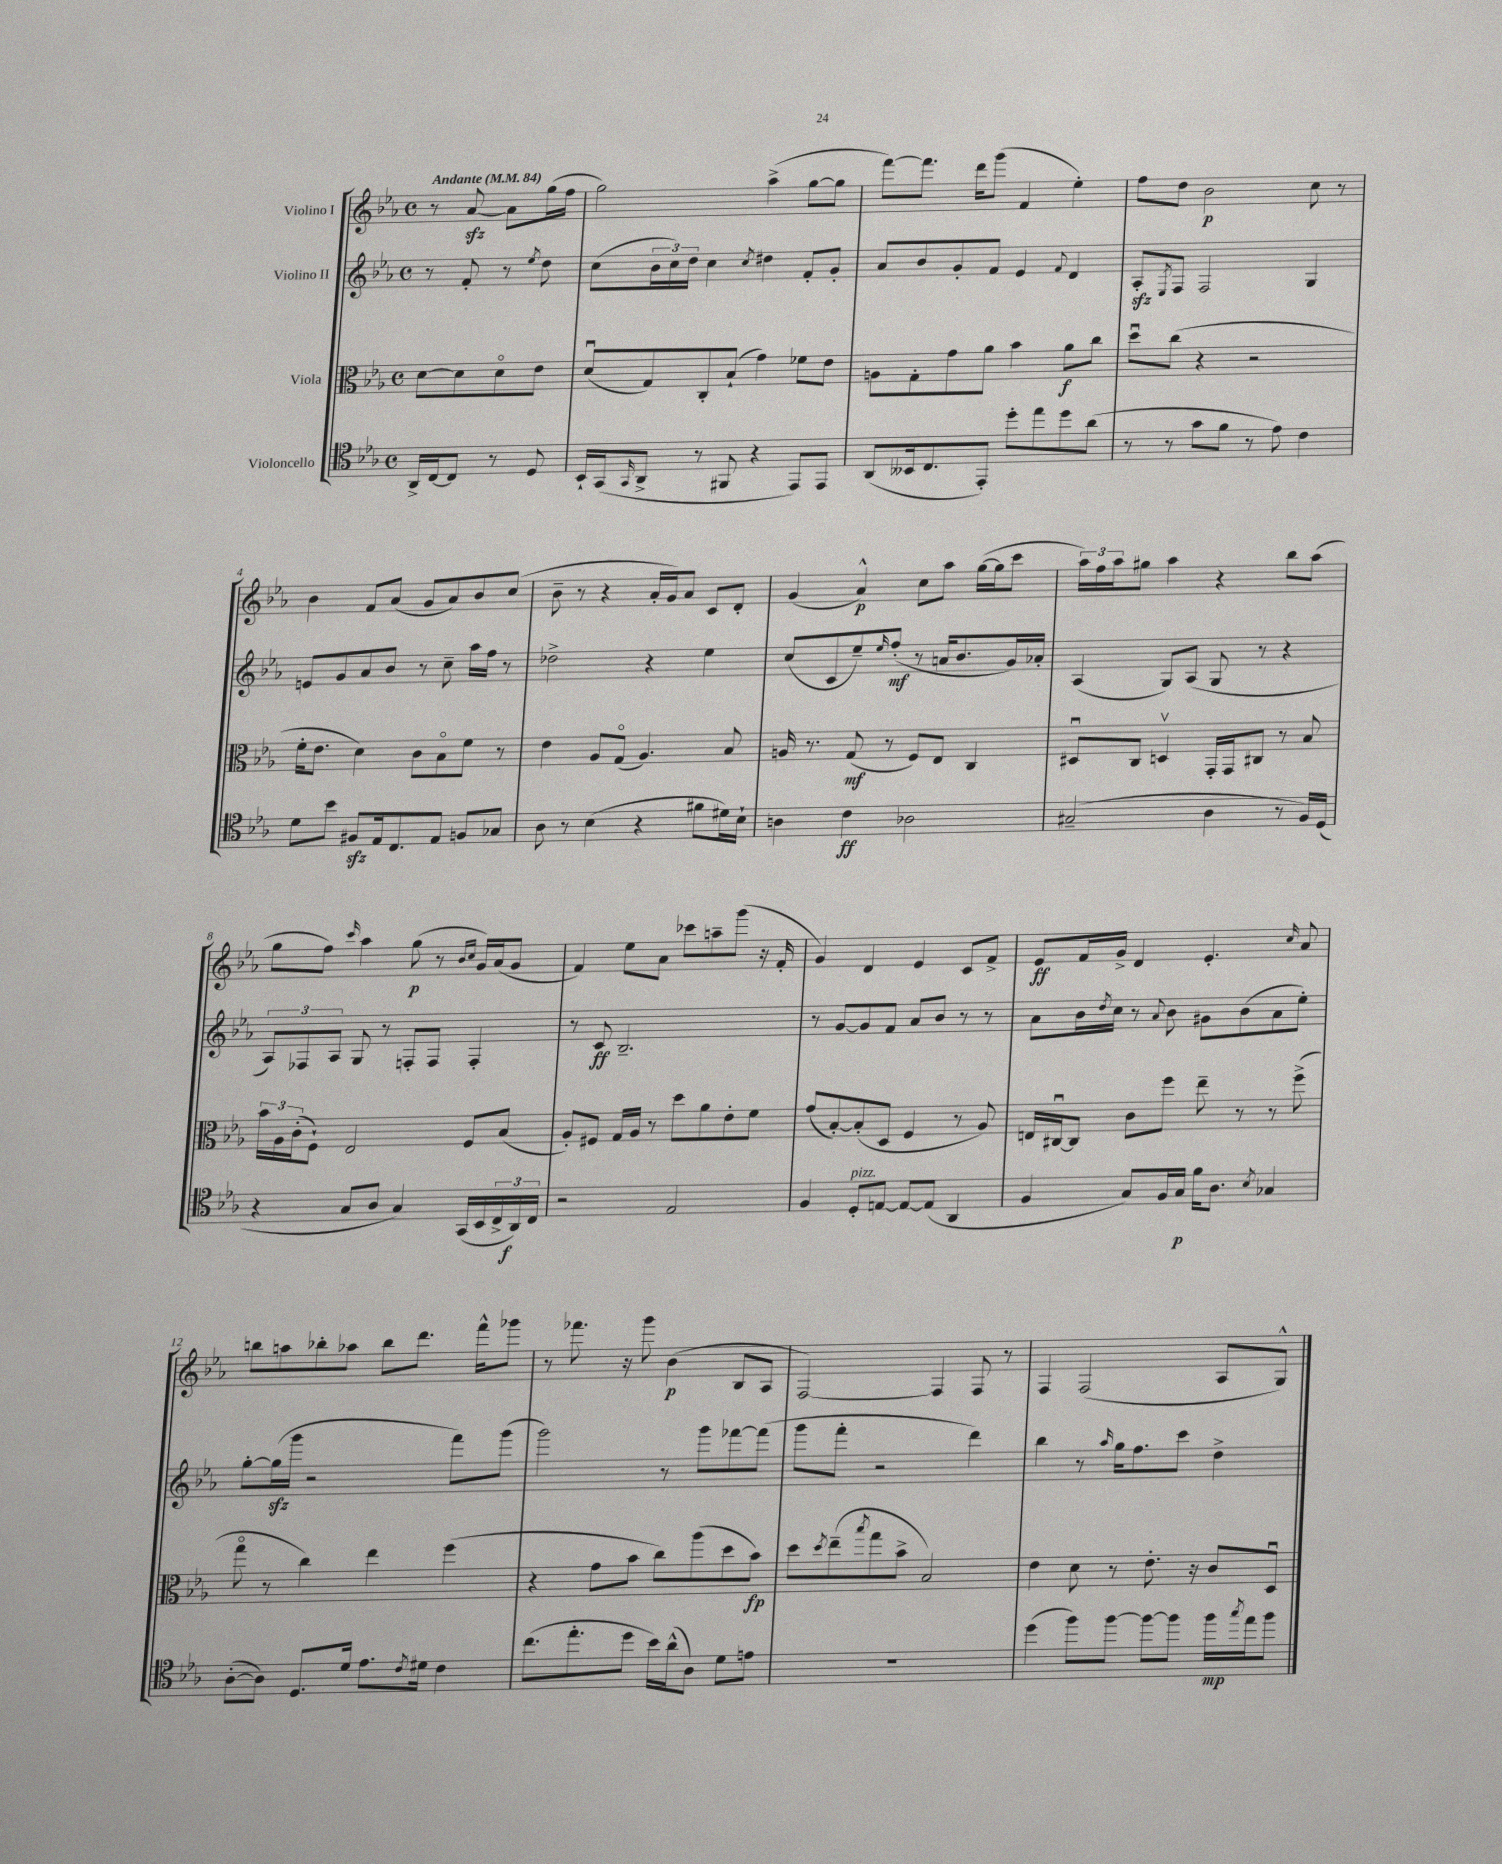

**kern	**dynam	**kern	**dynam	**kern	**dynam	**kern	**dynam
*part4	*part4	*part3	*part3	*part2	*part2	*part1	*part1
*staff4	*staff4	*staff3	*staff3	*staff2	*staff2	*staff1	*staff1
*I"Violoncello	*	*I"Viola	*	*I"Violino II	*	*I"Violino I	*
*clefC4	*	*clefC3	*	*clefG2	*	*clefG2	*
*k[b-e-a-]	*	*k[b-e-a-]	*	*k[b-e-a-]	*	*k[b-e-a-]	*
*M4/4	*	*M4/4	*	*M4/4	*	*M4/4	*
*met(c)	*	*met(c)	*	*met(c)	*	*met(c)	*
*MM84	*	*MM84	*	*MM84	*	*MM84	*
=	=	=	=	=	=	=	=
!	!	!	!	!	!	!LO:TX:a:B:t=Andante	!
16AA-^/LL	.	[8d\L	.	8r	.	8r	.
[16C/J	.	.	.	.	.	.	.
8C/J]	.	8d\]	.	8f'/	.	[8a-zz/	.
8r	.	8d\	.	8r	.	8a-\L]	.
.	.	.	.	8qee-/	.	.	.
8D/	.	8e-\J	.	8dd\	.	(16gg\L	.
.	.	.	.	.	.	16ff\JJ	.
=1	=1	=1	=1	=1	=1	=1	=1
16BB-`/LL	.	(8du/L	.	(8cc\L	.	2gg\)	.
(16GG/J	.	.	.	.	.	.	.
16qqGG/	.	.	.	.	.	.	.
8AA-^/J	.	8G/)	.	24b-\L	.	.	.
.	.	.	.	24cc\)	.	.	.
.	.	.	.	24dd\JJ	.	.	.
8r	.	8C'/	.	4cc\	.	.	.
8FF#X/	.	(8B-`/J	.	.	.	.	.
.	.	.	.	8qcc/	.	.	.
4r	.	4g\)	.	4dd#X\	.	(4aa-^\	.
8EE-/L)	.	8f-X\L	.	8f'/L	.	[8gg\L	.
8EE-/J	.	8e-\J	.	8g'/J	.	8gg\J]	.
=2	=2	=2	=2	=2	=2	=2	=2
(8AA-/L	.	8An\L	.	8a-/L	.	[8fff\L)	.
16BB--X/k	.	8G'\	.	8b-/	.	8.fff\J]	.
8.C/	.	.	.	.	.	.	.
.	.	8g\	.	8g'/	.	.	.
.	.	.	.	.	.	16ddd\KL	.
8EE-'/J)	.	8a-\J	.	8f/J	.	(8ggg\J	.
8dd'\L	.	4b-\	.	4e-/	.	4f/	.
8ee-\	.	.	.	.	.	.	.
.	.	.	.	8qqf/	.	.	.
8dd\	.	8a-\L	f	4d/	.	4ee-'\)	.
(8a-\J	.	8cc\J	.	.	.	.	.
=3	=3	=3	=3	=3	=3	=3	=3
8r	.	8ddu\L	.	8A-zz'/L	.	8ff\L	.
.	.	.	.	8qE-/	.	.	.
8r	.	(8cc\J	.	8F/J	.	8dd\J	.
8g\L	.	4r	.	2F/	.	2b-\	p
8f\J	.	.	.	.	.	.	.
8r	.	2r	.	.	.	.	.
8e-\)	.	.	.	.	.	.	.
4c\	.	.	.	4G/	.	8cc\	.
.	.	.	.	.	.	8r	.
!!LO:LB:g=z
=4	=4	=4	=4	=4	=4	=4	=4
8d\L	.	16f'\KL	.	8en/L	.	4b-\	.
.	.	8.e-\J	.	.	.	.	.
8b-\J	.	.	.	8g/	.	.	.
8F#Xzz/L	.	4d\)	.	8a-/	.	8f/L	.
16E-/k	.	.	.	8b-/J	.	(8a-/J	.
8.C/	.	.	.	.	.	.	.
.	.	8c\L	.	8r	.	8g/L	.
8E-/J	.	8B-\	.	8cc~\	.	8a-/)	.
8Fn/L	.	8f\J	.	16aa-\LL	.	8b-/	.
.	.	.	.	16ff\JJ	.	.	.
8G-X/J	.	8r	.	8r	.	(8cc/J	.
=5	=5	=5	=5	=5	=5	=5	=5
8A-\	.	4e-\	.	2dd-X^\	.	8b-~\	.
8r	.	.	.	.	.	8r	.
(4B-\	.	8A-/L	.	.	.	4r	.
.	.	(8G/J	.	.	.	.	.
4r	.	4.A-/)	.	4r	.	16a-'/LL	.
.	.	.	.	.	.	16g/J)	.
.	.	.	.	.	.	8a-/J	.
8f#X\L	.	.	.	4ee-\	.	8c/L	.
16d#X\L)	.	8B-/	.	.	.	8d'/J	.
16B-`\JJ	.	.	.	.	.	.	.
=6	=6	=6	=6	=6	=6	=6	=6
4An\	.	16An/	.	(8cc/L	.	(4g/	.
.	.	8.r	.	.	.	.	.
.	.	.	.	8c/	.	.	.
4c\	ff	(8G/	mf	8ee-~/)	.	4a-^^/)	p
.	.	.	.	16qqee-/	.	.	.
.	.	8r	.	(8ff'/J	mf	.	.
2A-X\	.	8F/L)	.	8r	.	8cc\L	.
.	.	8E-/J	.	16an/KL	.	8aa-\J	.
.	.	.	.	8.b-/	.	.	.
.	.	4C/	.	.	.	([16gg\LL	.
.	.	.	.	.	.	16gg\J]	.
.	.	.	.	16g/L)	.	8ccc\J	.
.	.	.	.	16a-X'/JJ	.	.	.
=7	=7	=7	=7	=7	=7	=7	=7
(2G#X~/	.	8D#Xu/L	.	(4A-/	.	24aa-\LL)	.
.	.	.	.	.	.	24ff\	.
.	.	.	.	.	.	24aa-\J	.
.	.	8C/J	.	.	.	8gg#X\J	.
.	.	4Dnv/	.	8G/L)	.	4aa-\	.
.	.	.	.	(8A-/J	.	.	.
4A-\	.	16GG'/LL	.	8G/	.	4r	.
.	.	16GG/J	.	.	.	.	.
.	.	8C#X/J	.	8r	.	.	.
8r	.	8r	.	4r	.	8bb-\L	.
16F/LL)	.	8B-/	.	.	.	(8aa-\J	.
(16D/JJ	.	.	.	.	.	.	.
!!LO:LB:g=z
=8	=8	=8	=8	=8	=8	=8	=8
4r	.	24b-\LL	.	12A-/L)	.	8gg\L	.
.	.	24A-\	.	.	.	.	.
.	.	(24c'\J	.	12F-X/	.	.	.
.	.	8F`\J)	.	.	.	8ff\J)	.
.	.	.	.	12A-/J	.	.	.
.	.	.	.	.	.	16qqccc/	.
8G/L	.	2E-/	.	8G/	.	4aa-\	.
8A-/J	.	.	.	8r	.	.	.
4G/)	.	.	.	8Fn'/L	.	(8gg\	p
.	.	.	.	8F/J	.	8r	.
.	.	.	.	.	.	16qqb-/LL	.
.	.	.	.	.	.	16qqcc/JJ	.
(16GG/LL	.	8F/L	.	4F'/	.	16g/LL)	.
16BB-/	.	.	.	.	.	(16a-/J	.
24C^/	.	(8B-/J	.	.	.	8g/J	.
24AA-/)	f	.	.	.	.	.	.
24C/JJ	.	.	.	.	.	.	.
=9	=9	=9	=9	=9	=9	=9	=9
2r	.	8A-'/L)	.	8r	.	4f/)	.
.	.	8F#X/J	.	8c/	ff	.	.
.	.	16G/LL	.	2.B-~/	.	8ee-\L	.
.	.	16A-/JJ	.	.	.	.	.
.	.	8r	.	.	.	8a-\J	.
2E-/	.	8dd\L	.	.	.	8ccc-X\L	.
.	.	8a-\	.	.	.	8aan~\	.
.	.	8e-'\	.	.	.	(8ggg\J	.
.	.	8f\J	.	.	.	16r	.
.	.	.	.	.	.	16f'/	.
=10	=10	=10	=10	=10	=10	=10	=10
4F/	.	(8g/L	.	8r	.	4g/)	.
.	.	[8B-'/)	.	[8g/L	.	.	.
!LO:TX:a:i:t=pizz.	!	!	!	!	!	!	!
8D'/L	.	(8B-'/]	.	8g/]	.	4d/	.
[8En/J	.	8D/J	.	8f/J	.	.	.
8E/L_	.	4F/	.	8a-/L	.	4e-/	.
(8E/J]	.	.	.	8b-/J	.	.	.
4AA-/	.	8r	.	8r	.	8c/L	.
.	.	8A-/)	.	8r	.	8f^/J	.
=11	=11	=11	=11	=11	=11	=11	=11
4F/	.	16En/LL	.	8a-\L	.	8e-/L	ff
.	.	[16C#Xu/J	.	.	.	.	.
.	.	8C#/J]	.	16b-\L	.	16f/L	.
.	.	.	.	8qdd/	.	.	.
.	.	.	.	16cc\JJ	.	16g^/JJ	.
8G/L)	.	8c\L	.	8r	.	4d/	.
.	.	.	.	8qqa-/	.	.	.
16F/L	.	8ff\J	.	8b-\	.	.	.
16G/JJ	p	.	.	.	.	.	.
16f\KL	.	8ee-~\	.	8g#X\L	.	4.e-'/	.
8.A-\J	.	.	.	.	.	.	.
.	.	8r	.	(8b-\	.	.	.
8qB-/	.	.	.	.	.	.	.
4G-X/	.	8r	.	8a-\	.	.	.
.	.	.	.	.	.	16qqcc/	.
.	.	(8ff^\	.	8ee-'\J)	.	8a-/	.
!!LO:LB:g=z
=12	=12	=12	=12	=12	=12	=12	=12
([8A-'\L	.	8gg\	.	[8gg'\L	.	8bbn\L	.
8A-\J])	.	8r	.	(16ggzz\L]	.	8aan\	.
.	.	.	.	16ggg\JJ	.	.	.
8.D/L	.	4cc\)	.	2r	.	8bb-X'\	.
.	.	.	.	.	.	8aa-X\J	.
16d/Jk	.	.	.	.	.	.	.
8.e-\L	.	4ee-\	.	.	.	8bb-\L	.
.	.	.	.	.	.	8.ddd\J	.
8qc/	.	.	.	.	.	.	.
16d#X\Jk	.	.	.	.	.	.	.
4c\	.	(4ff\	.	8fff\L)	.	.	.
.	.	.	.	.	.	16fff^^\KL	.
.	.	.	.	(8ggg\J	.	8ggg-X\J	.
=13	=13	=13	=13	=13	=13	=13	=13
(8.cc\L	.	4r	.	2ggg\)	.	8r	.
.	.	.	.	.	.	8.fff-X\	.
8.ee-'\	.	.	.	.	.	.	.
.	.	8g\L	.	.	.	.	.
.	.	.	.	.	.	16r	.
8dd\J	.	8b-\J	.	.	.	8ggg\	.
16b-\LL)	.	8cc\L)	.	8r	.	(4b-\	p
(16a-^^\J	.	.	.	.	.	.	.
8A-\J)	.	(8aa-\	.	8ggg\L	.	.	.
8d\L	.	8dd\	.	[8fff-X\	.	8B-/L	.
8en\J	.	8b-\J)	fp	(8fff-\J]	.	8A-/J	.
=14	=14	=14	=14	=14	=14	=14	=14
1r	.	8dd\L	.	8ggg\L	.	[2F/)	.
.	.	8qdd/	.	.	.	.	.
.	.	(8ee-~\	.	8fff'\J	.	.	.
.	.	8qbb-/	.	.	.	.	.
.	.	8gg\	.	2r	.	.	.
.	.	8b-^\J	.	.	.	.	.
.	.	2B-/)	.	.	.	4F/]	.
.	.	.	.	4ddd\)	.	8F/	.
.	.	.	.	.	.	8r	.
=15	=15	=15	=15	=15	=15	=15	=15
(4dd\	.	4e-\	.	4bb-\	.	4F/	.
8ff\L)	.	8d\	.	8r	.	(2F/	.
.	.	.	.	16qqaa-/	.	.	.
[8ff\J	.	8r	.	16gg\KL	.	.	.
.	.	.	.	8.ff\	.	.	.
8ff\L_	.	8.e-'\	.	.	.	.	.
8ff\J]	.	.	.	8ccc\J	.	.	.
.	.	16r	.	.	.	.	.
16ff\LL	mp	8c/L	.	4dd^\	.	8A-/L	.
8qgg/	.	.	.	.	.	.	.
16ee-\J	.	.	.	.	.	.	.
8ff\J	.	8Du/J	.	.	.	8G^^/J)	.
==	==	==	==	==	==	==	==
*-	*-	*-	*-	*-	*-	*-	*-
